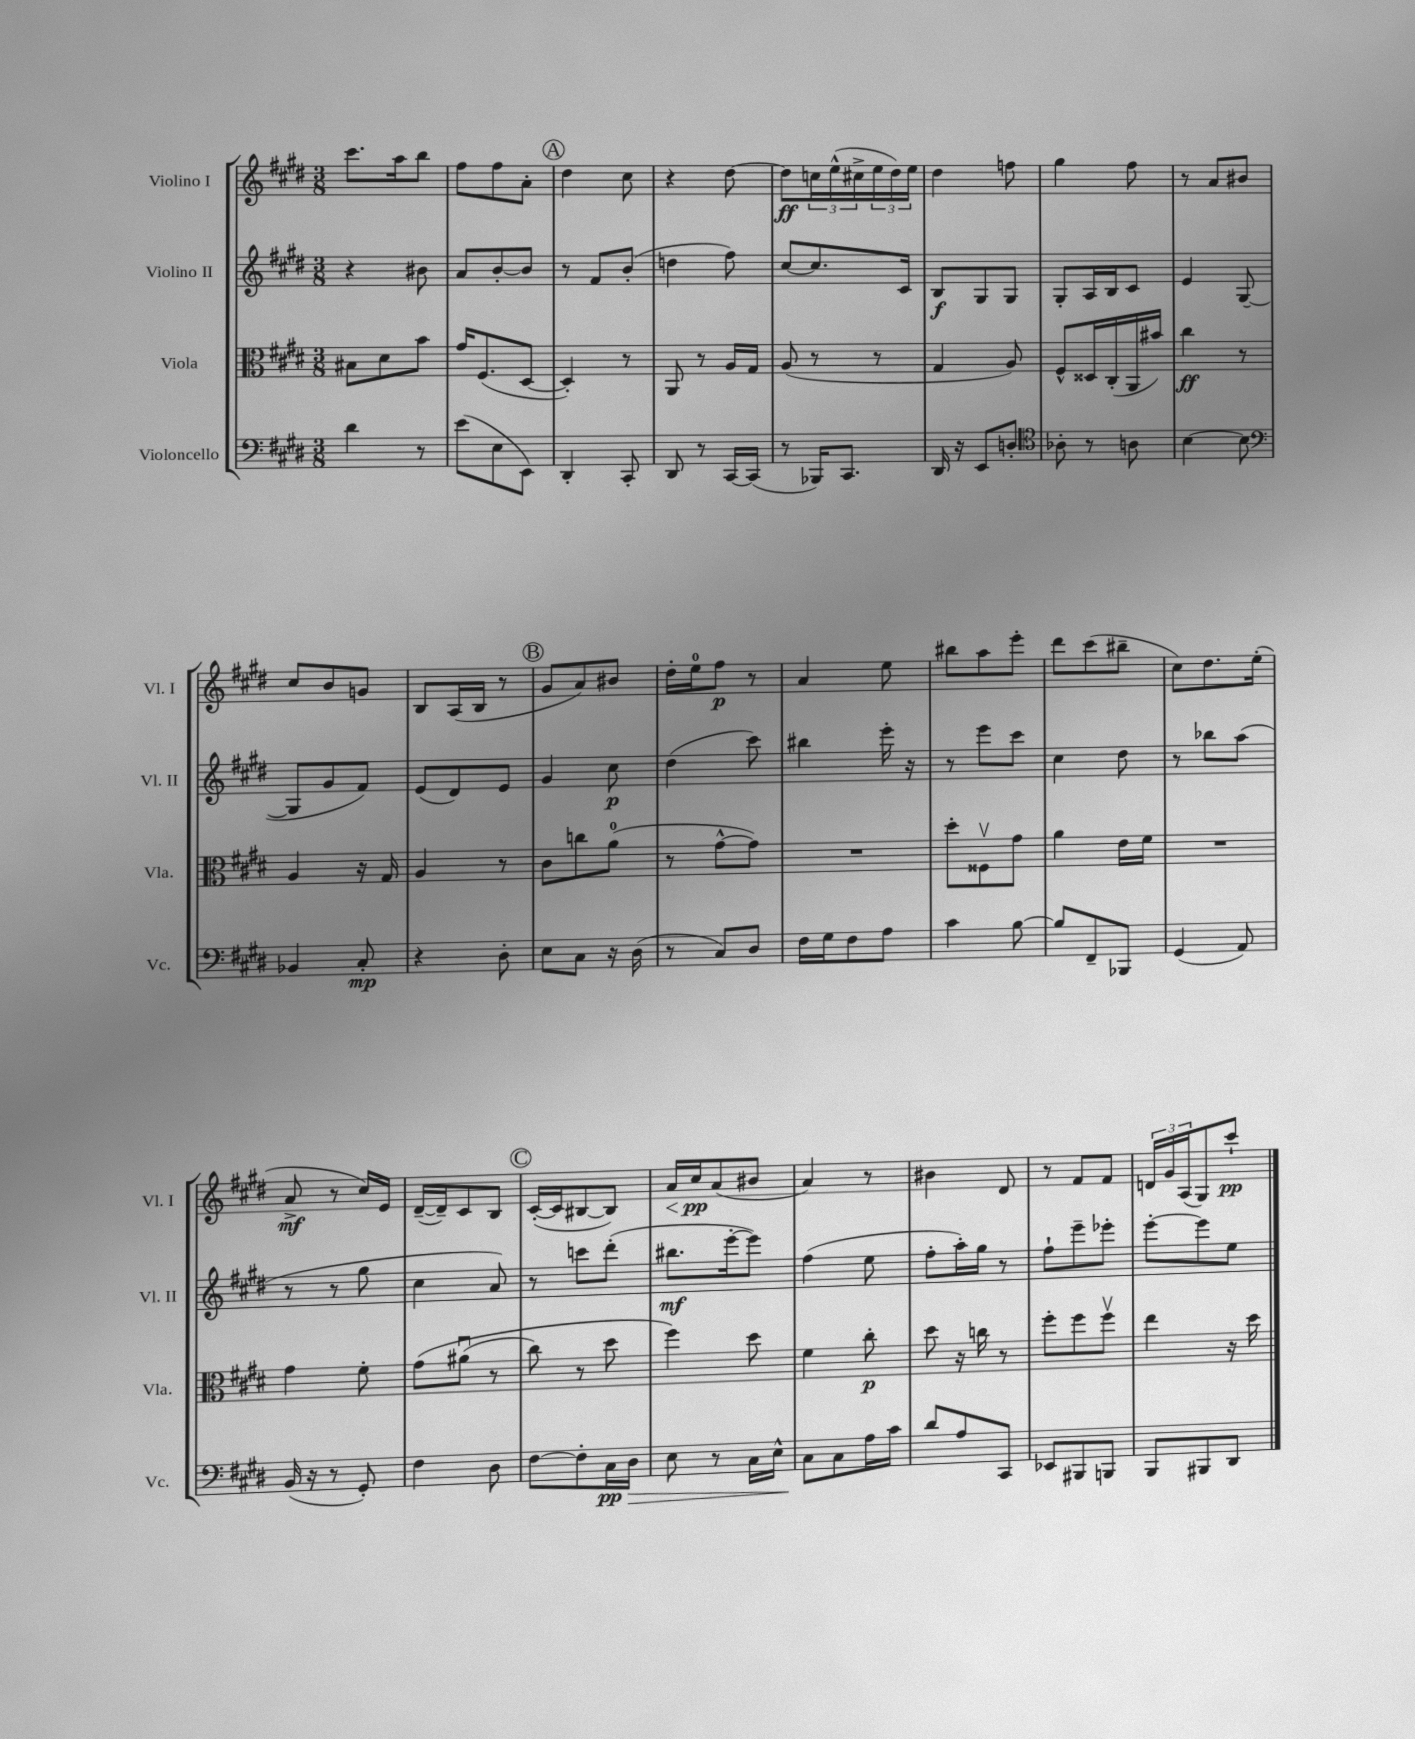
<<
\new StaffGroup <<
\new Staff = "s0" \with { instrumentName = "Violino I" shortInstrumentName = "Vl. I" } {
    \clef treble \key e \major \numericTimeSignature \time 3/8
    cis'''8. a''16 b''8 |
    fis''8 fis''8 a'8-. |
    \mark \markup { \circle "A" } dis''4 cis''8 |
    r4 dis''8~ |
    dis''8\ff \tuplet 3/2 { c''16 e''16-^( cis''16-> } \tuplet 3/2 { e''16 dis''16) e''16 } |
    dis''4 f''8 |
    gis''4 fis''8 |
    r8 a'8 bis'8 |
    cis''8 b'8 g'8 |
    b8 a16( b16 r8 |
    \mark \markup { \circle "B" } gis'8 a'8) bis'8 |
    dis''16-. e''16-0 fis''8\p r8 |
    a'4 e''8 |
    bis''8 a''8 e'''8-. |
    dis'''8 cis'''8( bis''8-- |
    cis''8) dis''8. e''16-.( |
    a'8->\mf r8 cis''16) e'16 |
    dis'16~--( dis'16--) cis'8 b8 |
    \mark \markup { \circle "C" } cis'16~-.( cis'16 bis8~ bis8) |
    a'16\< cis''16\pp\! a'8( bis'8 |
    a'4) r8 |
    bis'4 dis'8 |
    r8 fis'8 fis'8 |
    \tuplet 3/2 { d'16 gis'16 a16( } gis8) cis'''8-!\pp \bar "|." |
}
\new Staff = "s1" \with { instrumentName = "Violino II" shortInstrumentName = "Vl. II" } {
    \clef treble \key e \major \numericTimeSignature \time 3/8
    r4 bis'8 |
    a'8 b'8~-. b'8 |
    \mark \markup { \circle "A" } r8 fis'8 b'8-.( |
    d''4 fis''8) |
    cis''8~ cis''8. cis'16 |
    b8\f gis8 gis8 |
    gis8-. a16 b16 cis'8 |
    e'4 gis8~( |
    gis8 gis'8 fis'8) |
    e'8( dis'8) e'8 |
    \mark \markup { \circle "B" } gis'4 cis''8\p |
    dis''4( cis'''8) |
    bis''4 e'''16-. r16 |
    r8 e'''8 cis'''8 |
    cis''4 dis''8 |
    r8 bes''8 a''8( |
    r8 r8 gis''8 |
    cis''4 a'8) |
    \mark \markup { \circle "C" } r8 c'''8 dis'''8-.( |
    bis''8.\mf e'''16~-. e'''8) |
    fis''4( e''8 |
    fis''8-. a''16-.) gis''16 r8 |
    fis''8-! e'''8-- ees'''8-. |
    e'''8~-. e'''8 e''8 \bar "|." |
}
\new Staff = "s2" \with { instrumentName = "Viola" shortInstrumentName = "Vla." } {
    \clef alto \key e \major \numericTimeSignature \time 3/8
    bis8 dis'8 b'8 |
    gis'16 fis8.( dis8~ |
    \mark \markup { \circle "A" } dis4-.) r8 |
    a,8 r8 a16 gis16 |
    a8( r8 r8 |
    gis4 a8) |
    fis8-^ disis16 cis16-.( a,16 bis'16) |
    cis''4\ff r8 |
    a4 r16 gis16 |
    a4 r8 |
    \mark \markup { \circle "B" } cis'8 c''8 a'8-0( |
    r8 gis'8~-^ gis'8) |
    R4. |
    dis''8-. fisis8\upbow gis'8 |
    a'4 e'16 fis'16 |
    R4. |
    gis'4 fis'8-. |
    gis'8\( ais'8\downbow( r8 |
    \mark \markup { \circle "C" } cis''8) r8 dis''8 |
    fis''4\) dis''8 |
    fis'4 cis''8-.\p |
    dis''8 r16 c''16 r8 |
    fis''8-. fis''8 fis''8\upbow |
    e''4 r16 dis''16 \bar "|." |
}
\new Staff = "s3" \with { instrumentName = "Violoncello" shortInstrumentName = "Vc." } {
    \clef bass \key e \major \numericTimeSignature \time 3/8
    dis'4 r8 |
    e'8( e8 e,8) |
    \mark \markup { \circle "A" } dis,4-. cis,8-. |
    dis,8 r8 cis,16~ cis,16( |
    r8 bes,,16) cis,8. |
    dis,16 r16 e,8 d8-. |
    \clef tenor aes8-. r8 a8 |
    b4~ b8 |
    \clef bass bes,4 cis8-.\mp |
    r4 dis8-. |
    \mark \markup { \circle "B" } e8 cis8 r16 dis16( |
    r8 cis8) dis8 |
    fis16 gis16 fis8 a8 |
    cis'4 b8~ |
    b8 fis,8-- bes,,8 |
    gis,4( a,8) |
    b,16( r16 r8 gis,8-.) |
    fis4 dis8 |
    \mark \markup { \circle "C" } fis8~ fis8-. cis16\pp dis16\> |
    e8 r8 cis16 e16-^ |
    cis8\! cis8 a16 cis'16 |
    dis'8 a8 cis,8 |
    ees,8 bis,,8 b,,8 |
    b,,8 bis,,8 dis,8 \bar "|." |
}
>>
>>
\layout { \context { \Score \remove "Bar_number_engraver" } }
